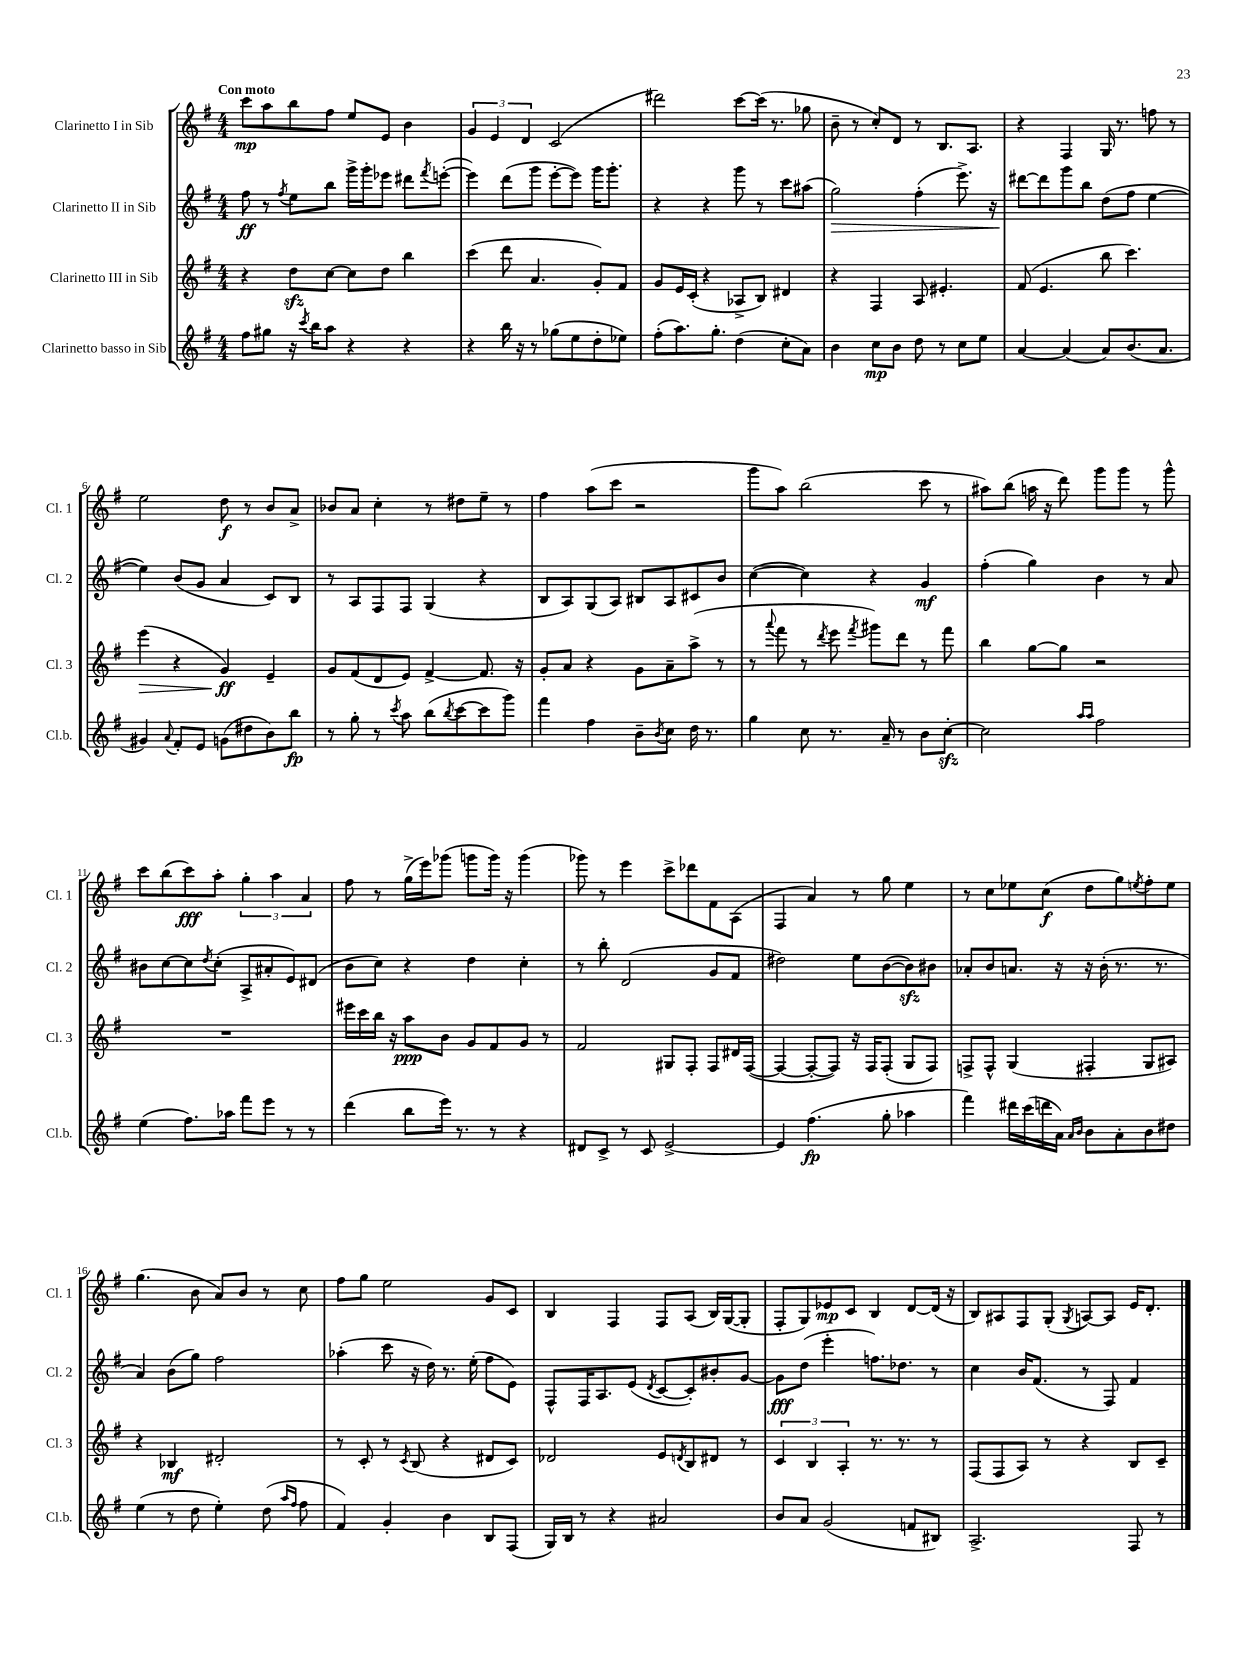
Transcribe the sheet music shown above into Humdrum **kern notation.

**kern	**kern	**kern	**kern
*staff4	*staff3	*staff2	*staff1
*clefG2	*clefG2	*clefG2	*clefG2
*k[f#]	*k[f#]	*k[f#]	*k[f#]
*M4/4	*M4/4	*M4/4	*M4/4
8ff#\L	4r	8ff#\	8ccc\L
8gg#\J	.	8r	8aa\
.	.	8qff#/	.
16r	8dd\L	8ee\L	8bb\
8qccc/	.	.	.
16bb\LK	.	.	.
8aa\J	[8cc\J	8bb\J	8ff#\J
4r	8cc\]L	16ggg^\LL	8ee/L
.	.	16ggg'\J	.
.	8dd\J	8eee-\J	8e/J
4r	4bb\	8ddd#\L	4b\
.	.	8qfff#/	.
.	.	([8eee'\J	.
=	=	=	=
4r	(4ccc\	4eee\])	6g/
.	.	.	6e/
16bb\	8ddd\	(8ddd\L	.
16r	.	.	.
.	.	.	6d/
8r	4.a/	8ggg\J	.
(8gg-\L	.	[8eee'\L	(2c/
8ee\	.	8eee\]J)	.
8dd'\	8g'/L)	16ggg\LK	.
.	.	8.ggg'\J	.
8ee-\J)	8f#/J	.	.
=	=	=	=
(8ff#'\L	8g/L	4r	2ddd#\)
8.aa\)	16e/L	.	.
.	(16c'/JJ	.	.
.	4r	4r	.
8.gg'\J	.	.	.
(4dd\	8A-^/L	8ggg\	[8ccc\L
.	8B/J)	8r	(16ccc\]Jk
.	.	.	8.r
8cc'\L	4d#/	8ccc\L	.
8a\J)	.	(8aa#\J	8gg-\
=	=	=	=
4b\	4r	2gg\)	8b~\
.	.	.	8r
8cc\L	4F#/	.	8cc'/L)
8b\J	.	.	8d/J
8dd\	8A/	(4ff#'\	8r
8r	4.e#'/	.	8.B/L
8cc\L	.	8.eee^\)	.
.	.	.	8.A/J
8ee\J	.	.	.
.	.	16r	.
=	=	=	=
[4a/	(8f#/	[8ddd#\L	4r
.	4.e/	8ddd#\]	.
(4a/]	.	8ggg\	4F#/
.	.	8bb\J	.
8a/L)	8bb\	(8dd\L	16G/
.	.	.	8.r
(8.b/	4.ccc\)	8ff#\J	.
.	.	[4ee\	8ff\
8.a/J	.	.	.
.	.	.	8r
=	=	=	=
4g#/)	(4eee\	4ee\])	2ee\
8qqa/	.	.	.
8f#'/L	4r	(8b/L	.
8e/J	.	8g/J	.
(8g\L	4g/)	4a/	8dd\
8dd#\	.	.	8r
8b\)	4e~/	8c/L)	8b/L
8bb\J	.	8B/J	8a^/J
=	=	=	=
8r	8g/L	8r	8b-/L
8gg'\	(8f#/	8A/L	8a/J
8r	8d/	8F#/	4cc'\
8qccc/	.	.	.
8aa\	8e/J)	8F#/J	.
(8bb\L	[4f#^/	(4G/	8r
8qbb/	.	.	.
[8ccc\	.	.	8dd#\L
8ccc\]	8.f#/]	4r	8ee~\J
8ggg\J)	.	.	8r
.	16r	.	.
=	=	=	=
4fff#\	8g'/L	8B/L	4ff#\
.	8a/J	8A/)	.
4ff#\	4r	(8G/	(8aa\L
.	.	8A/J)	8ccc\J
8b~\L	8g\L	8B#/L	2r
8qb/	.	.	.
8cc\J	8a~\	8A/	.
16dd\	(8aa^\J	8c#/	.
8.r	.	.	.
.	8r	8b/J	.
=	=	=	=
4gg\	8r	([4cc\	8ggg\L
.	8qqaaa/	.	.
.	8fff#\	.	8aa\J)
8cc\	8r	4cc\])	(2bb\
.	8qddd/	.	.
8.r	8eee\	.	.
.	8qfff#/	.	.
.	8ggg#\L)	4r	.
16a~/	.	.	.
8r	8ddd\J	.	.
8b\L	8r	4g/	8ccc\
[8cc'\J	8fff#\	.	8r
=	=	=	=
2cc\]	4bb\	(4ff#'\	8aa#\L)
.	.	.	(8bb\J
.	[8gg\L	4gg\)	16aa\
.	.	.	16r
.	8gg\]J	.	8ddd\)
16qqaa/LL	.	.	.
16qqaa/JJ	.	.	.
2ff#\	2r	4b\	8ggg\L
.	.	.	8ggg\J
.	.	8r	8r
.	.	8a/	8ggg^^\
=	=	=	=
(4ee\	1r	8b#\L	8ccc\L
.	.	[8cc\	(8bb\
8.ff#\L)	.	8cc\]	8ccc\)
.	.	8qdd/	.
.	.	(8cc'\J	8aa'\J
16aa-\Jk	.	.	.
8fff#\L	.	8A^/L	6gg'\
8eee\J	.	8a#'/	.
.	.	.	6aa\
8r	.	8e/)	.
.	.	.	6a/
8r	.	(8d#/J	.
=	=	=	=
(4ddd\	16eee#\LL	8b\L	8ff#\
.	16ccc\	.	.
.	16bb\JJ	8cc\J)	8r
.	16r	.	.
8bb\L	8aa\L	4r	(16gg^\LL
.	.	.	16eee\J)
16eee\Jk)	8b\J	.	(8ggg-\J
8.r	.	.	.
.	8g/L	4dd\	8ggg\L
8r	8f#/	.	16ggg\Jk)
.	.	.	16r
4r	8g/J	4cc'\	(4ggg\
.	8r	.	.
=	=	=	=
8d#/L	2f#/	8r	8ggg-\)
8c^/J	.	8bb'\	8r
8r	.	(2d/	4eee\
8c/	.	.	.
[2e^/	8G#/L	.	8ccc^\L
.	8F#'/J	.	8ddd-\
.	8F#/L	8g/L	8f#\
.	16d#/L	8f#/J	(8A\J
.	([16F#/JJ	.	.
=	=	=	=
4e/]	4F#/_	2dd#\)	4F#/
(4.ff#\	8F#'/_L	.	4a/)
.	8F#/]J)	.	.
.	16r	8ee\L	8r
.	16F#/LK	.	.
8gg'\	(8F#'/J	([8b\	8gg\
4aa-\	8G/L	8b\])	4ee\
.	8F#/J)	8b#\J	.
=	=	=	=
4fff#\)	8F^/L	8a-'/L	8r
.	8F^^/J	8b/	8cc\L
16ddd#\LL	(4G/	8.a/J	8ee-\
(16ccc\	.	.	.
16ddd\	.	.	(8cc\J
16a\JJ)	.	16r	.
16qqa/LL	.	.	.
16qqb/JJ	.	.	.
8b\L	4F#'/	16r	8dd\L
.	.	(16b'\	.
8a'\	.	8.r	8gg\)
.	.	.	8qee/
8b\	8G/L	.	8ff#'\
.	.	8.r	.
8dd#\J	8A#/J)	.	8ee\J
=	=	=	=
(4ee\	4r	4a/)	(4.gg\
8r	4B-/	(8b\L	.
8dd\	.	8gg\J)	8b\
4ee'\)	2d#'/	2ff#\	8a/L)
.	.	.	8b/J
(8dd\	.	.	8r
16qqaa/LL	.	.	.
16qqff#/JJ	.	.	.
8ff#\	.	.	8cc\
=	=	=	=
4f#/)	8r	(4aa-'\	8ff#\L
.	8c'/	.	8gg\J
4g'/	8r	8ccc\	2ee\
.	8qc/	.	.
.	(8B/	16r	.
.	.	16dd\)	.
4b\	4r	8.r	.
.	.	(16ee'\	.
8B/L	8d#/L	8ff#\L	8g/L
(8F#/J	8c/J)	8e\J)	8c/J
=	=	=	=
16G/LL)	2d-/	8F#^^/L	4B/
16B/JJ	.	.	.
8r	.	16F#/K	.
.	.	8.A/	.
4r	.	.	4F#/
.	.	(8e/J	.
.	.	8qd/	.
2a#/	8e/L	[8c/L	8F#/L
.	8qd/	.	.
.	8B/	8c'/])	(8A/J
.	8d#/J	8b#'/	16B/LL)
.	.	.	([16G/J
.	8r	[8g/J	8G'/]J
=	=	=	=
8b/L	6c/	8g\]L	8F#'/L
8a/J	.	(8dd\J	8G/)
.	6B/	.	.
(2g/	.	4eee'\	8e-/
.	6A'/	.	.
.	.	.	8c/J
.	8.r	8.ff\L)	4B/
.	8.r	8.dd-\J	.
8f/L	.	.	[8d/L
8B#/J)	8r	8r	(16d/]Jk
.	.	.	16r
=	=	=	=
2.A^/	(8F#/L	4cc\	8B/L)
.	8F#/	.	8A#/
.	8A/J)	16b/LK	8F#/
.	.	(8.f#/J	.
.	8r	.	(8G'/J
.	.	.	8qG/
.	4r	8r	[8A/L)
.	.	8F#/)	8A/]J
8F#/	8B/L	4f#/	16e/LK
.	.	.	8.d'/J
8r	8c~/J	.	.
==	==	==	==
*-	*-	*-	*-
